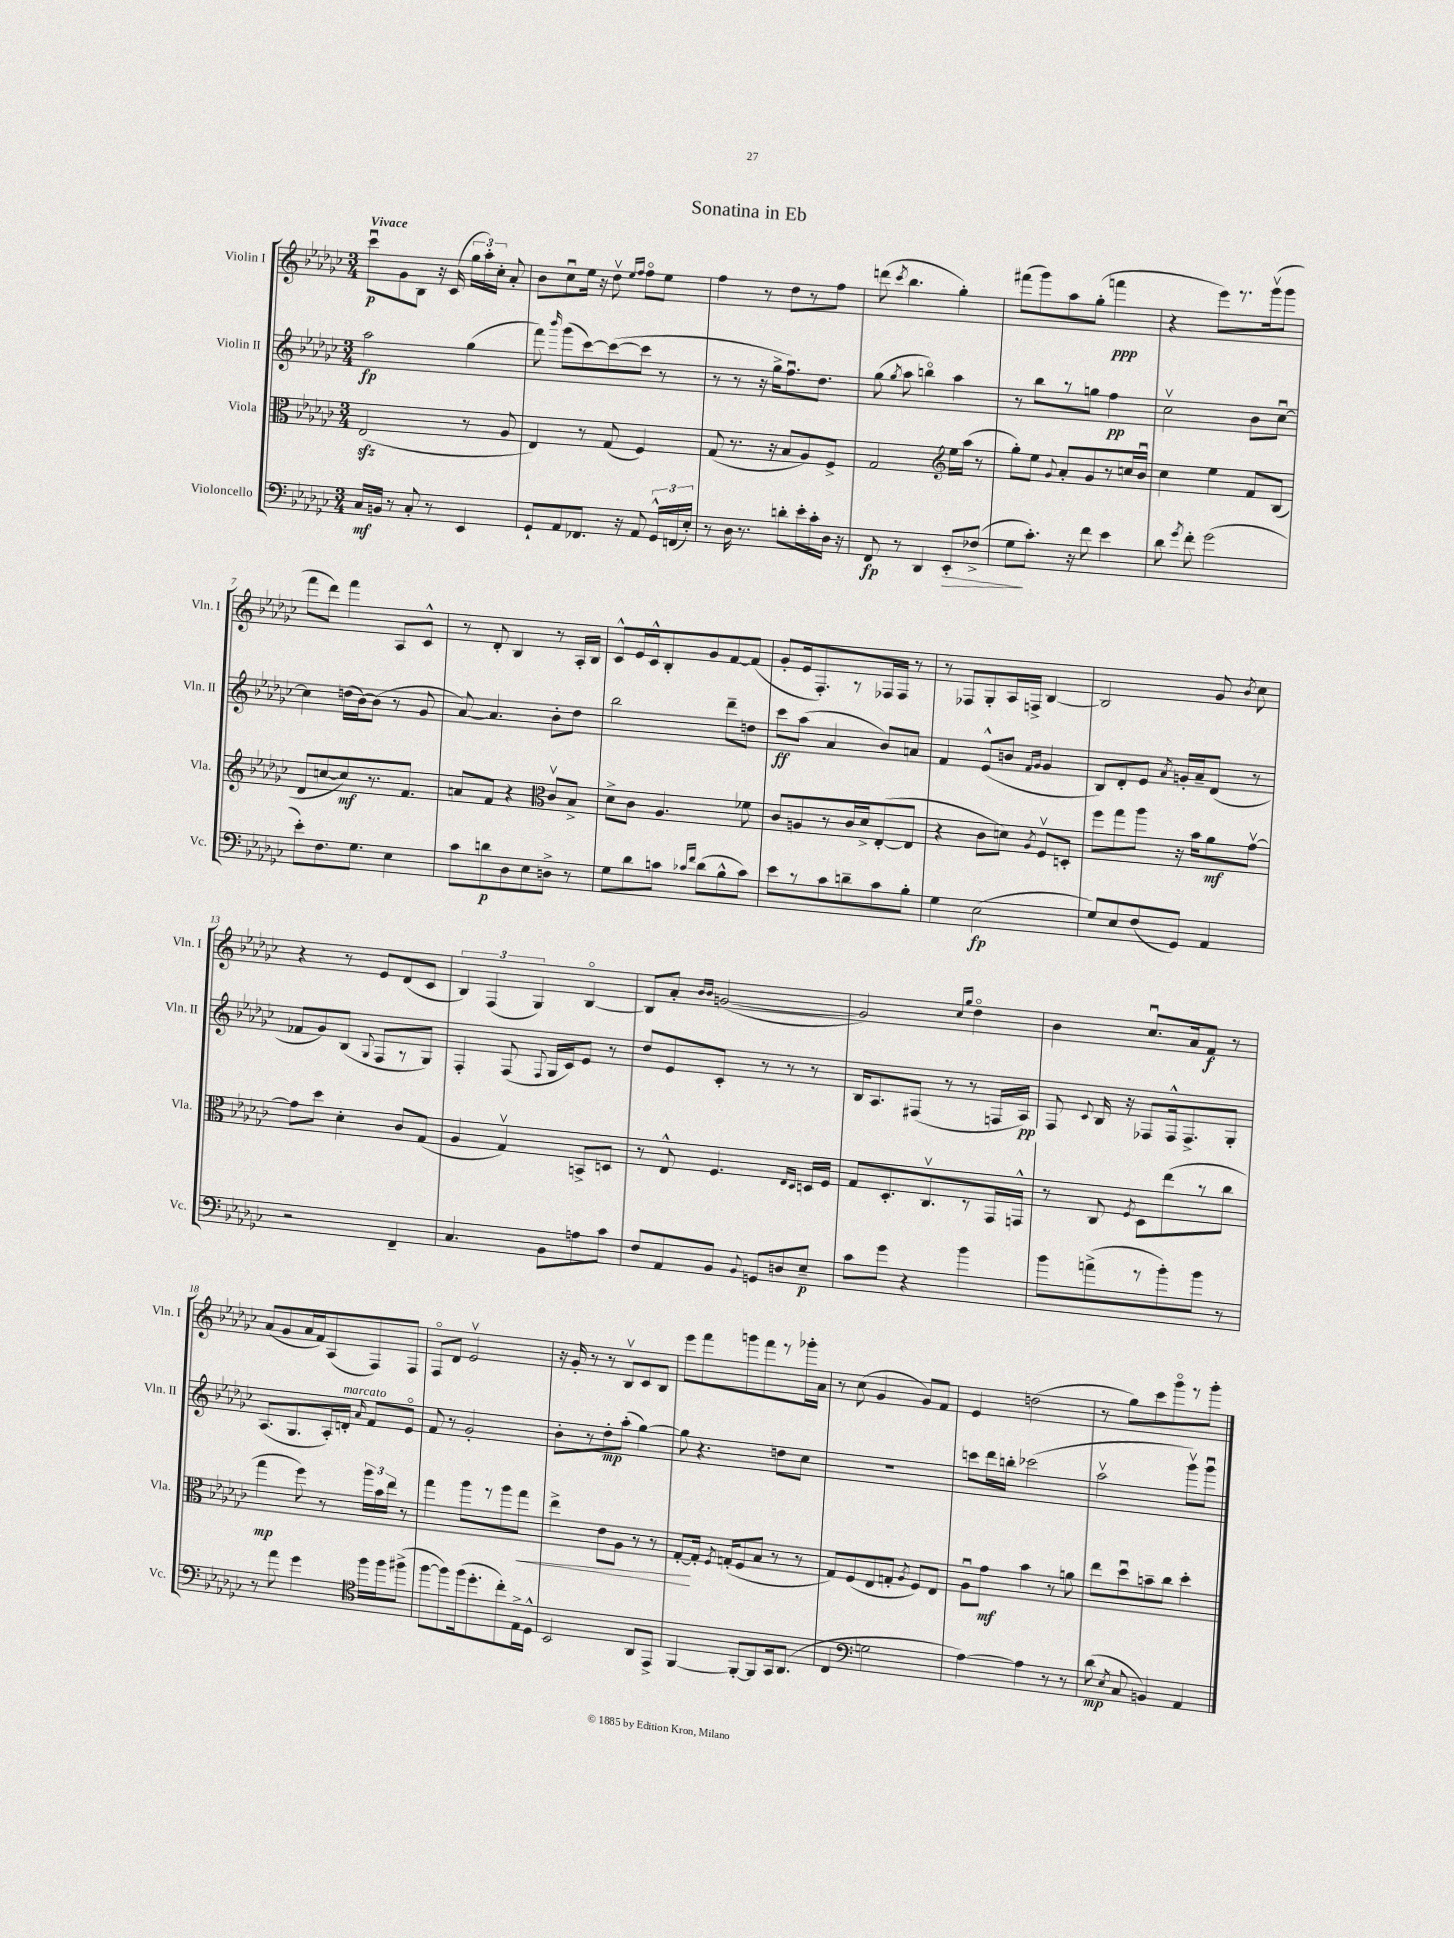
\header { title = "Sonatina in Eb" }
<<
\new StaffGroup <<
\new Staff = "s0" \with { instrumentName = "Violin I" shortInstrumentName = "Vln. I" } {
    \clef treble \key ges \major \numericTimeSignature \time 3/4 \tempo "Vivace"
    \autoBeamOff ces'''8[\downbow\p ges'8 bes8] r16 ces'16( \tuplet 3/2 { ges''16[ aes''16-.) ces''16]-. } aes'8-. |
    bes'8[ ces''8\downbow ees''16] r16 des''8\upbow \grace { ees''16[ f''16] } f''8[\flageolet ees''8] |
    f''4 r8 des''8[ r8 f''8] |
    d'''8( \acciaccatura { ces'''8 } bes''4. ges''4-.) |
    fis'''8[( ges'''8) aes''8 ges''8]-.( f'''4\ppp |
    r4 ees'''8[) r8. ges'''16\upbow( ges'''8] |
    f'''8[ des'''8]) f'''4 aes8[ ces'8]-^ |
    r8 des'8-. bes4 r8 aes16[-. bes16] |
    ces'8[-^ ees'16 ces'16-^ bes8-. ges'8 f'8~ f'8]( |
    ges'8[-. ees'16 f8.-.) r8 fes16 fes16] r8 |
    r8 fes8[ ges8-. aes16 f16]-> bes4~ |
    bes2 ges'8 \acciaccatura { bes'8 } ces''8 |
    r4 r8 ees'8[ des'8( ces'8] |
    \tuplet 3/2 { bes4) f4( ges4) } bes4~\flageolet |
    bes8[ aes'8]-. \grace { bes'16[ bes'16] } g'2~( |
    g'2) \grace { ces''16[ ges''16] } des''4\flageolet |
    bes'4 ces''8.[\downbow aes'16 f'8]\f r8 |
    aes'8[( ges'8 aes'16 f'16) aes8( f8) f8] |
    f8[\flageolet des'8] ees'2\upbow |
    r16 ges'16-. r8 r8 bes8[\upbow ces'8 bes8] |
    ees'''8[ f'''8 g'''8 f'''8 r8 ges'''16-. aes'16] |
    r8 ces''8( ges'4 ges'8[) f'8] |
    ees'4 d''2( |
    r8 ges''8[) ces'''8 ges'''8\flageolet r8 ges'''8]-. \bar "|." |
}
\new Staff = "s1" \with { instrumentName = "Violin II" shortInstrumentName = "Vln. II" } {
    \clef treble \key ges \major \numericTimeSignature \time 3/4
    \autoBeamOff aes''2\fp ges''4( |
    f'''8) \grace { bes'''16 } ges'''8[( ces'''8~) ces'''8~( ces'''8] r8 |
    r8 r8 r16 ges''16[-> f''8.\downbow) des''8.] |
    ges''8( \acciaccatura { ges''8 } aes''8 b''4\flageolet) aes''4 |
    r8 bes''8[ r8 g''8] f''4\pp |
    ces''2\upbow bes'8[ ces''8]~\downbow |
    ces''4 d''16[( bes'16~) bes'8]( r8 ges'8 |
    aes'8~) aes'4. bes'8[-. des''8] |
    bes''2 des'''8[-- d''8] |
    ces'''8[\ff aes''8]( aes'4 bes'8[) a'8] |
    f'4 ees'8[-^( b'8] \grace { f'16[ ges'16] } ges'4 |
    bes8[) des'8-. ees'8] \acciaccatura { aes'8 } g'16[-. aes'16-- des'8]( r8 |
    fes'8[ ges'8) bes8]( \appoggiatura { ges8 } f8[ r8 ges8]) |
    f4-. f8( \appoggiatura { f8 } ges16[ ces'16) ees'8] r8 |
    des''8[ ees'8 ces'8]-. r8 r8 r8 |
    bes16[ aes8. fis8]( r8 r8 f16[ aes16]\pp) |
    f8 \appoggiatura { ces'8 } bes16 r16 fes8[ fes16-^ fes8.-> ges8]-. |
    aes8.[( ges8. aes16-.) d'16]-.^\markup { \italic "marcato" } \grace { aes'16 } f'8[ ees'8]\flageolet |
    f'8 r8 ges'2-. |
    bes'8[-. r8 des''8-.\mp aes''8]-.( ges''4~) |
    ges''8 r4. d''8[ ces''8] |
    R2. |
    c'''8[ des'''16 b''16]-. ces'''2( |
    aes''2\upbow ges'''8[\upbow) ges'''8]\downbow \bar "|." |
}
\new Staff = "s2" \with { instrumentName = "Viola" shortInstrumentName = "Vla." } {
    \clef alto \key ges \major \numericTimeSignature \time 3/4
    \autoBeamOff ees2\sfz( r8 aes8 |
    ees4) r8 ges8( f4) |
    ges8( r8. r16 bes8[ aes8) f8]-> |
    ges2 \clef treble ees''16[ aes''16]( r8 |
    ges''8[-.) ees''8] \appoggiatura { ges'8 } aes'8[-. ges'8 r8 c''16 bes'16]\downbow |
    ces''4 ees''4 f'8[ bes8]( |
    des'8[ c''8~ c''8\mf) r8. f'8.] |
    a'8[ f'8] r4 \clef alto ces'8[\upbow bes8]-> |
    des'8[-> ces'8] aes4. fes'8 |
    ces'8[ a8 r8 ces'16 des'16-> ees8~-.( ees8] |
    r4 ces'8[ d'8]) \acciaccatura { aes8 } f8[\upbow d8]-. |
    f''8[ ges''8 aes''8] r16 bes'16[ aes'8\mf ges'8]~\upbow |
    ges'8[ des''8] des'4-. ces'8[ ges8]( |
    aes4 ges4\upbow) b,8[-> d8] |
    r8 ees8-^ f4. \grace { ees16[ des16] } d16[ f16] |
    ges8[ des8.-. ces8.\upbow r8 ges,16 g,16]-^ |
    r8 ces8 \acciaccatura { f8 } des8[ ees''8( r8 ces''8] |
    ges''4\mp f''8) r8 \tuplet 3/2 { aes''16[ bes'16 ees''16] } r8 |
    ges''4 aes''8[ r8 aes''8 ges''8]\< |
    ees''4-> ees'8[ aes8] r8 r8 |
    ges8[~-.\! ges16]-. \acciaccatura { f8 } g16[-.( f8 bes8] r8 r8 |
    ges8[) f8( ees8 g8]-. \acciaccatura { aes8 } f8[) ees8] |
    aes8[\downbow ges'8]\mf bes'4 r8 a'8 |
    ees''8[ des''8\downbow b'8-- ces''8] des''4-. \bar "|." |
}
\new Staff = "s3" \with { instrumentName = "Violoncello" shortInstrumentName = "Vc." } {
    \clef bass \key ges \major \numericTimeSignature \time 3/4
    \autoBeamOff ces16[\mf b,16] r8 ces8-. r8 ees,4 |
    ges,8[-! aes,8 fes,8.] r16 aes,8 \tuplet 3/2 { ges,16[-^ f,16( ees16]-.) } |
    r8 des16 r8. d'8[-. ees'16-. ces'16-. des16] r16 |
    f,8\fp r8 des,4 ees,8[-.\> fes8]->( |
    ges8[\! ces'8.]-.) r16 f'8 ees'4 |
    des'8 \acciaccatura { ges'8 } f'8-. ges'2( |
    ees'8[-.) f8. ges8.] ees4 |
    ces'8[ d'8\p des8 ees8 d8]-> r8 |
    ges8[ des'8 c'8] \grace { ces'16[ f'16] } des'8[( bes8-^ ces'8]) |
    ees'8[ r8 ces'8 d'8-- ces'8 bes8]-. |
    ges4 ees2\fp( |
    ges8[) ees8 f8( ges,8]) aes,4 |
    r2 f,4-- |
    ces4. bes,8[ a8 ces'8] |
    f8[ aes,8 bes,8] \appoggiatura { bes,8 } g,8[ d8 ees8]--\p |
    ces'8[ ges'8] r4 bes'4 |
    bes'8[ a'8->( r8 bes'8-.) bes'8] r8 |
    r8 aes'8 ges'4 \clef tenor f''16[ f''16 fis''8]->( |
    f''8[~ f''8) f''16( des''8.-. ces''8-.) ees16-> des16]-^ |
    bes,2 aes,8[ ees,8]-> |
    f,4~ f,8[~-. f,8 ges,16 aes,8.]( |
    ces4 \clef bass g2 |
    aes4~) aes4 r8 r8 |
    des'8\mp( \acciaccatura { ees8 } ces8 b,4) aes,4 \bar "|." |
}
>>
>>
